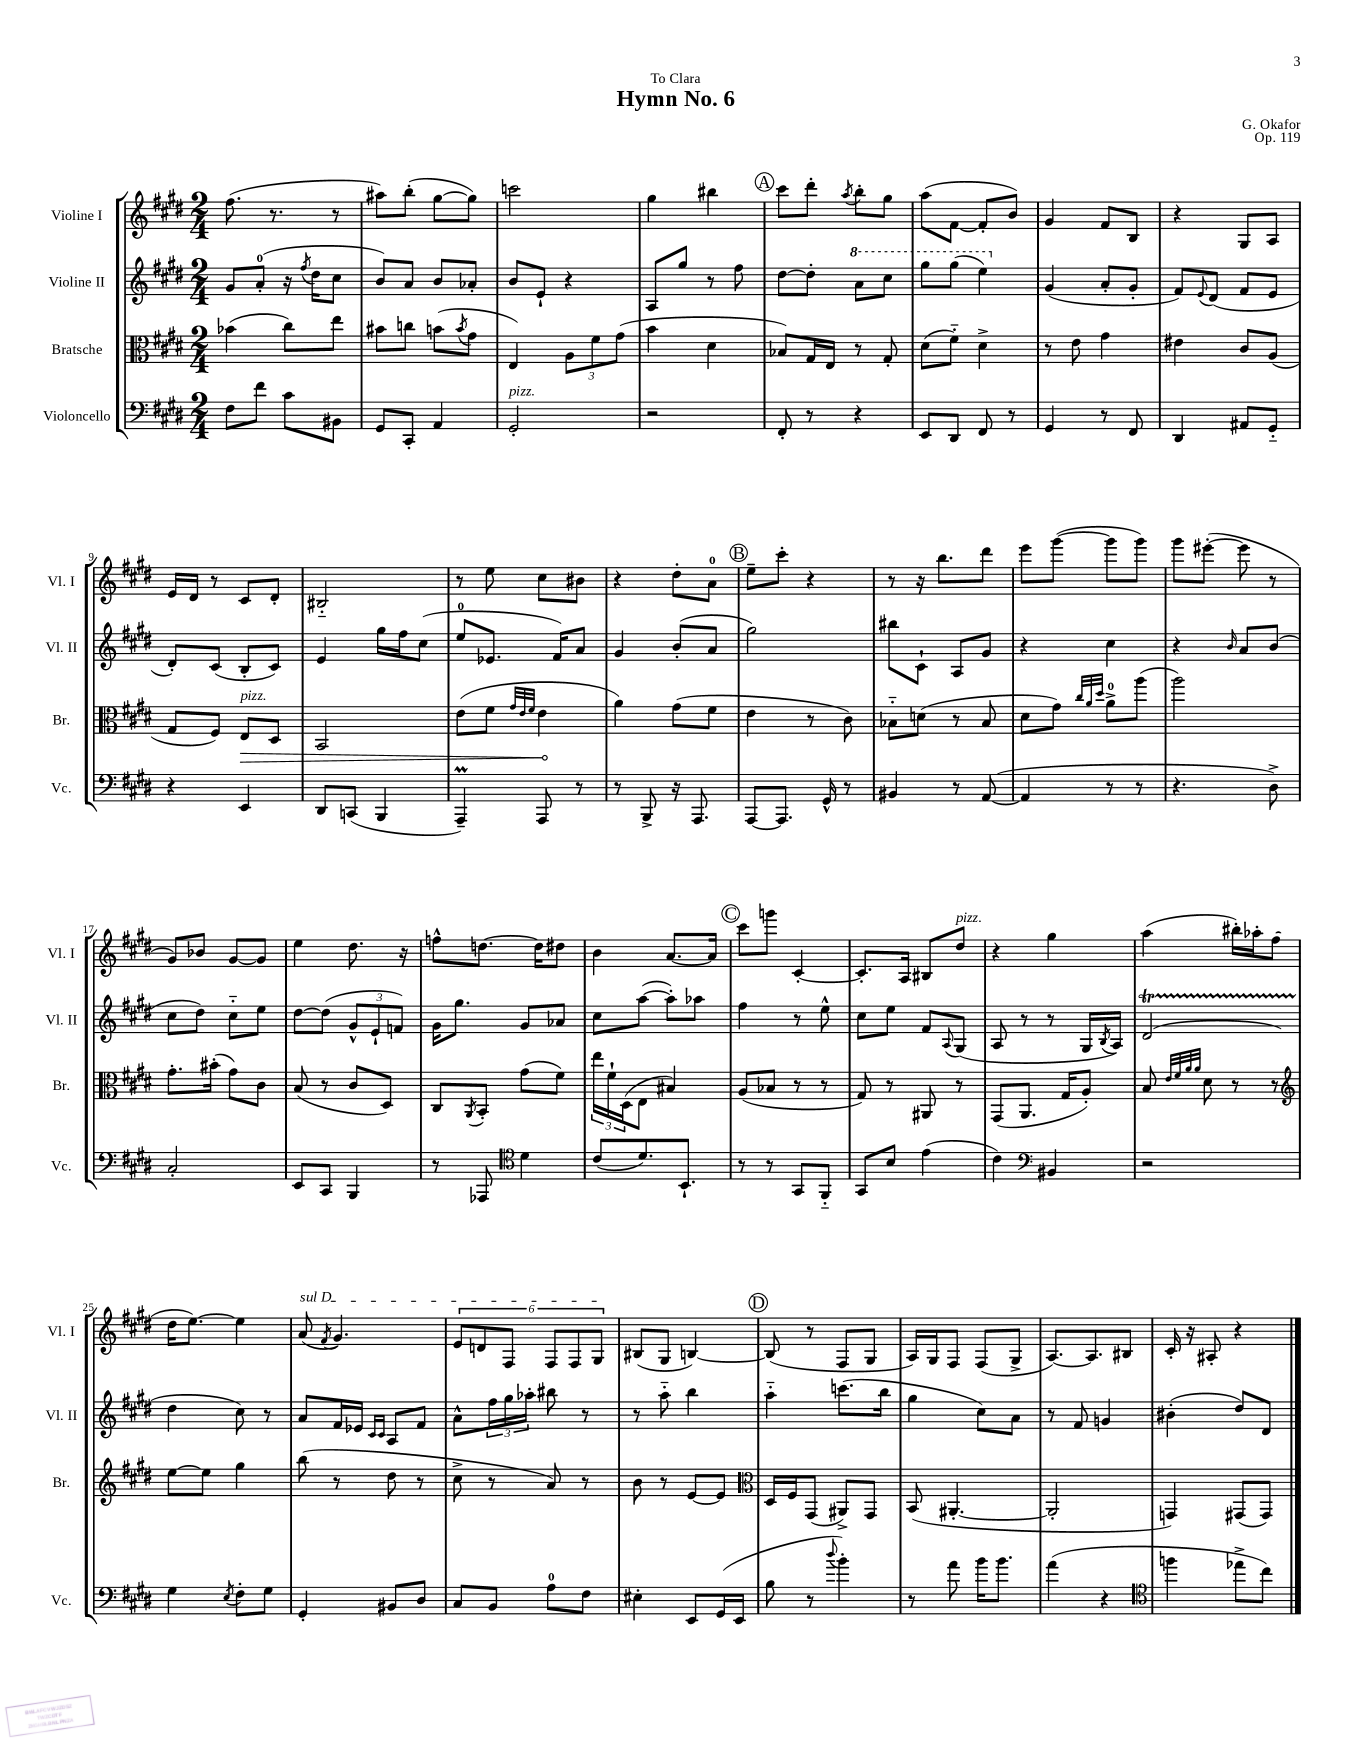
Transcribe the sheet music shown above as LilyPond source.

\header { title = "Hymn No. 6" composer = "G. Okafor" dedication = "To Clara" opus = "Op. 119" }
<<
\new StaffGroup <<
\new Staff = "s0" \with { instrumentName = "Violine I" shortInstrumentName = "Vl. I" } {
    \clef treble \key e \major \numericTimeSignature \time 2/4
    fis''8.( r8. r8 |
    ais''8) b''8-.( gis''8~ gis''8) |
    c'''2 |
    gis''4 bis''4 |
    \mark \markup { \circle "A" } cis'''8 dis'''8-. \acciaccatura { a''8 } b''8-. gis''8 |
    a''8( fis'8~ fis'8-. b'8) |
    gis'4 fis'8 b8 |
    r4 gis8 a8 |
    e'16 dis'16 r8 cis'8 dis'8-. |
    bis2-_ |
    r8 e''8 cis''8 bis'8 |
    r4 dis''8-. a'8-0 |
    \mark \markup { \circle "B" } e''8-- cis'''8-. r4 |
    r8 r16 b''8. dis'''8 |
    e'''8 gis'''8~( gis'''8 gis'''8) |
    gis'''8 eis'''8~-.( eis'''8 r8 |
    gis'8) bes'8 gis'8~ gis'8 |
    e''4 dis''8. r16 |
    f''8-^ d''8.~ d''16 dis''8 |
    b'4 a'8.~ a'16 |
    \mark \markup { \circle "C" } cis'''8 g'''8 cis'4~-. |
    cis'8.-. a16 bis8 dis''8^\markup { \italic "pizz." } |
    r4 gis''4 |
    a''4( bis''16-.) aes''16-. fis''8( |
    dis''16 e''8.~) e''4 |
    \once \override TextSpanner.bound-details.left.text = \markup { \italic "sul D" } a'8\startTextSpan( \acciaccatura { fis'8 } gis'4.) |
    \tuplet 6/4 { e'8 d'8 fis8 fis8 fis8 gis8\stopTextSpan } |
    bis8( gis8 b4~) |
    \mark \markup { \circle "D" } b8( r8 fis8 gis8 |
    a16) gis16 fis8 fis8( gis8-> |
    a8.~) a8. bis8 |
    cis'16-. r16 ais8-. r4 \bar "|." |
}
\new Staff = "s1" \with { instrumentName = "Violine II" shortInstrumentName = "Vl. II" } {
    \clef treble \key e \major \numericTimeSignature \time 2/4
    gis'8 a'8-0-.( r16 \acciaccatura { fis''8 } dis''16 cis''8 |
    b'8) a'8 b'8 aes'8-. |
    b'8 e'8-! r4 |
    a8 gis''8 r8 fis''8 |
    \mark \markup { \circle "A" } dis''8~ dis''8-. \ottava #1 a''8 cis'''8 |
    gis'''8 gis'''8( e'''4) \ottava #0 |
    gis'4( a'8-. gis'8-. |
    fis'8) \appoggiatura { e'8 } dis'8( fis'8 e'8 |
    dis'8-.) cis'8( b8-. cis'8) |
    e'4 gis''16 fis''16 cis''8( |
    e''8-0 ees'8. fis'16) a'8 |
    gis'4 b'8-.( a'8 |
    \mark \markup { \circle "B" } gis''2) |
    bis''8 cis'8-! a8 gis'8 |
    r4 cis''4 |
    r4 \grace { b'16 } a'8 b'8( |
    cis''8 dis''8) cis''8-_ e''8 |
    dis''8~ dis''8( \tuplet 3/2 { gis'8-^ e'8-! f'8) } |
    gis'16 gis''8. gis'8 aes'8 |
    cis''8 a''8~( a''8-.) aes''8 |
    \mark \markup { \circle "C" } fis''4 r8 e''8-^ |
    cis''8 e''8 fis'8 \appoggiatura { a8 } gis8( |
    a8 r8 r8 gis16 \acciaccatura { b8 } a16) |
    dis'2\startTrillSpan( |
    dis''4\stopTrillSpan cis''8) r8 |
    a'8 fis'16 ees'16 \grace { cis'16 cis'16 } a8 fis'8 |
    a'8-^ \tuplet 3/2 { fis''16 gis''16 aes''16-. } bis''8 r8 |
    r8 a''8-_ b''4 |
    \mark \markup { \circle "D" } a''4-_ c'''8.( b''16 |
    gis''4 cis''8) a'8 |
    r8 fis'8 g'4 |
    bis'4-.( dis''8) dis'8 \bar "|." |
}
\new Staff = "s2" \with { instrumentName = "Bratsche" shortInstrumentName = "Br." } {
    \clef alto \key e \major \numericTimeSignature \time 2/4
    bes'4( cis''8) e''8 |
    bis'8 c''8 b'8( \acciaccatura { b'8 } gis'8 |
    e4) \tuplet 3/2 { a8 fis'8 gis'8( } |
    b'4 dis'4 |
    \mark \markup { \circle "A" } bes8) gis16 e16 r8 gis8-. |
    dis'8( fis'8-_) dis'4-> |
    r8 e'8 gis'4 |
    eis'4 cis'8 a8( |
    gis8 fis8) \once \override Hairpin.circled-tip = ##t e8\>^\markup { \italic "pizz." } dis8 |
    b,2 |
    e'8( fis'8 \grace { gis'32 e'32 fis'32 } e'4\! |
    a'4) gis'8( fis'8 |
    \mark \markup { \circle "B" } e'4 r8 cis'8) |
    bes8-_ d'8( r8 bes8 |
    dis'8 gis'8) \grace { cis''32 a'32 dis''32 } a'8-0-> a''8( |
    a''2) |
    gis'8.-. bis'16-.( gis'8) cis'8 |
    b8( r8 cis'8 dis8) |
    cis8 \acciaccatura { a,8 } b,8-. gis'8( fis'8) |
    \tuplet 3/2 { e''16 fis'16-! dis16( } e8 bis4) |
    \mark \markup { \circle "C" } a8( bes8 r8 r8 |
    gis8) r8 ais,8 r8 |
    gis,8( a,8. gis16 a8-.) |
    b8 \grace { e'32 fis'32 a'32 a'32 } dis'8 r8 r8 |
    \clef treble e''8~ e''8 gis''4 |
    b''8( r8 dis''8 r8 |
    cis''8-> r8 a'8) r8 |
    b'8 r8 e'8~ e'8 |
    \mark \markup { \circle "D" } \clef alto dis16 fis16 gis,8( ais,8->) gis,8 |
    b,8( ais,4.~-. |
    ais,2-. |
    g,4) gis,8( gis,8) \bar "|." |
}
\new Staff = "s3" \with { instrumentName = "Violoncello" shortInstrumentName = "Vc." } {
    \clef bass \key e \major \numericTimeSignature \time 2/4
    fis8 fis'8 cis'8 bis,8 |
    gis,8 cis,8-. a,4 |
    gis,2-.^\markup { \italic "pizz." } |
    r2 |
    \mark \markup { \circle "A" } fis,8-. r8 r4 |
    e,8 dis,8 fis,8 r8 |
    gis,4 r8 fis,8 |
    dis,4 ais,8 gis,8-_ |
    r4 e,4 |
    dis,8 c,8( b,,4 |
    a,,4--\prall) a,,8 r8 |
    r8 b,,8-> r16 a,,8. |
    \mark \markup { \circle "B" } a,,8~ a,,8. gis,16-^ r8 |
    bis,4 r8 a,8~( |
    a,4 r8 r8 |
    r4. dis8->) |
    cis2-. |
    e,8 cis,8 b,,4 |
    r8 aes,,8 \clef tenor dis'4 |
    cis'8( dis'8.) b,8.-! |
    \mark \markup { \circle "C" } r8 r8 gis,8 fis,8-_ |
    gis,8 b8 e'4( |
    cis'4) \clef bass bis,4 |
    r2 |
    gis4 \acciaccatura { e8 } fis8-. gis8 |
    gis,4-. bis,8 dis8 |
    cis8 b,8 a8-0 fis8 |
    eis4-. e,8 gis,16( e,16 |
    \mark \markup { \circle "D" } b8 r8 \appoggiatura { dis''8 } b'4-.) |
    r8 a'8 b'16 b'8. |
    a'4( r4 |
    \clef tenor f''4 ees''8-> cis''8) \bar "|." |
}
>>
>>
